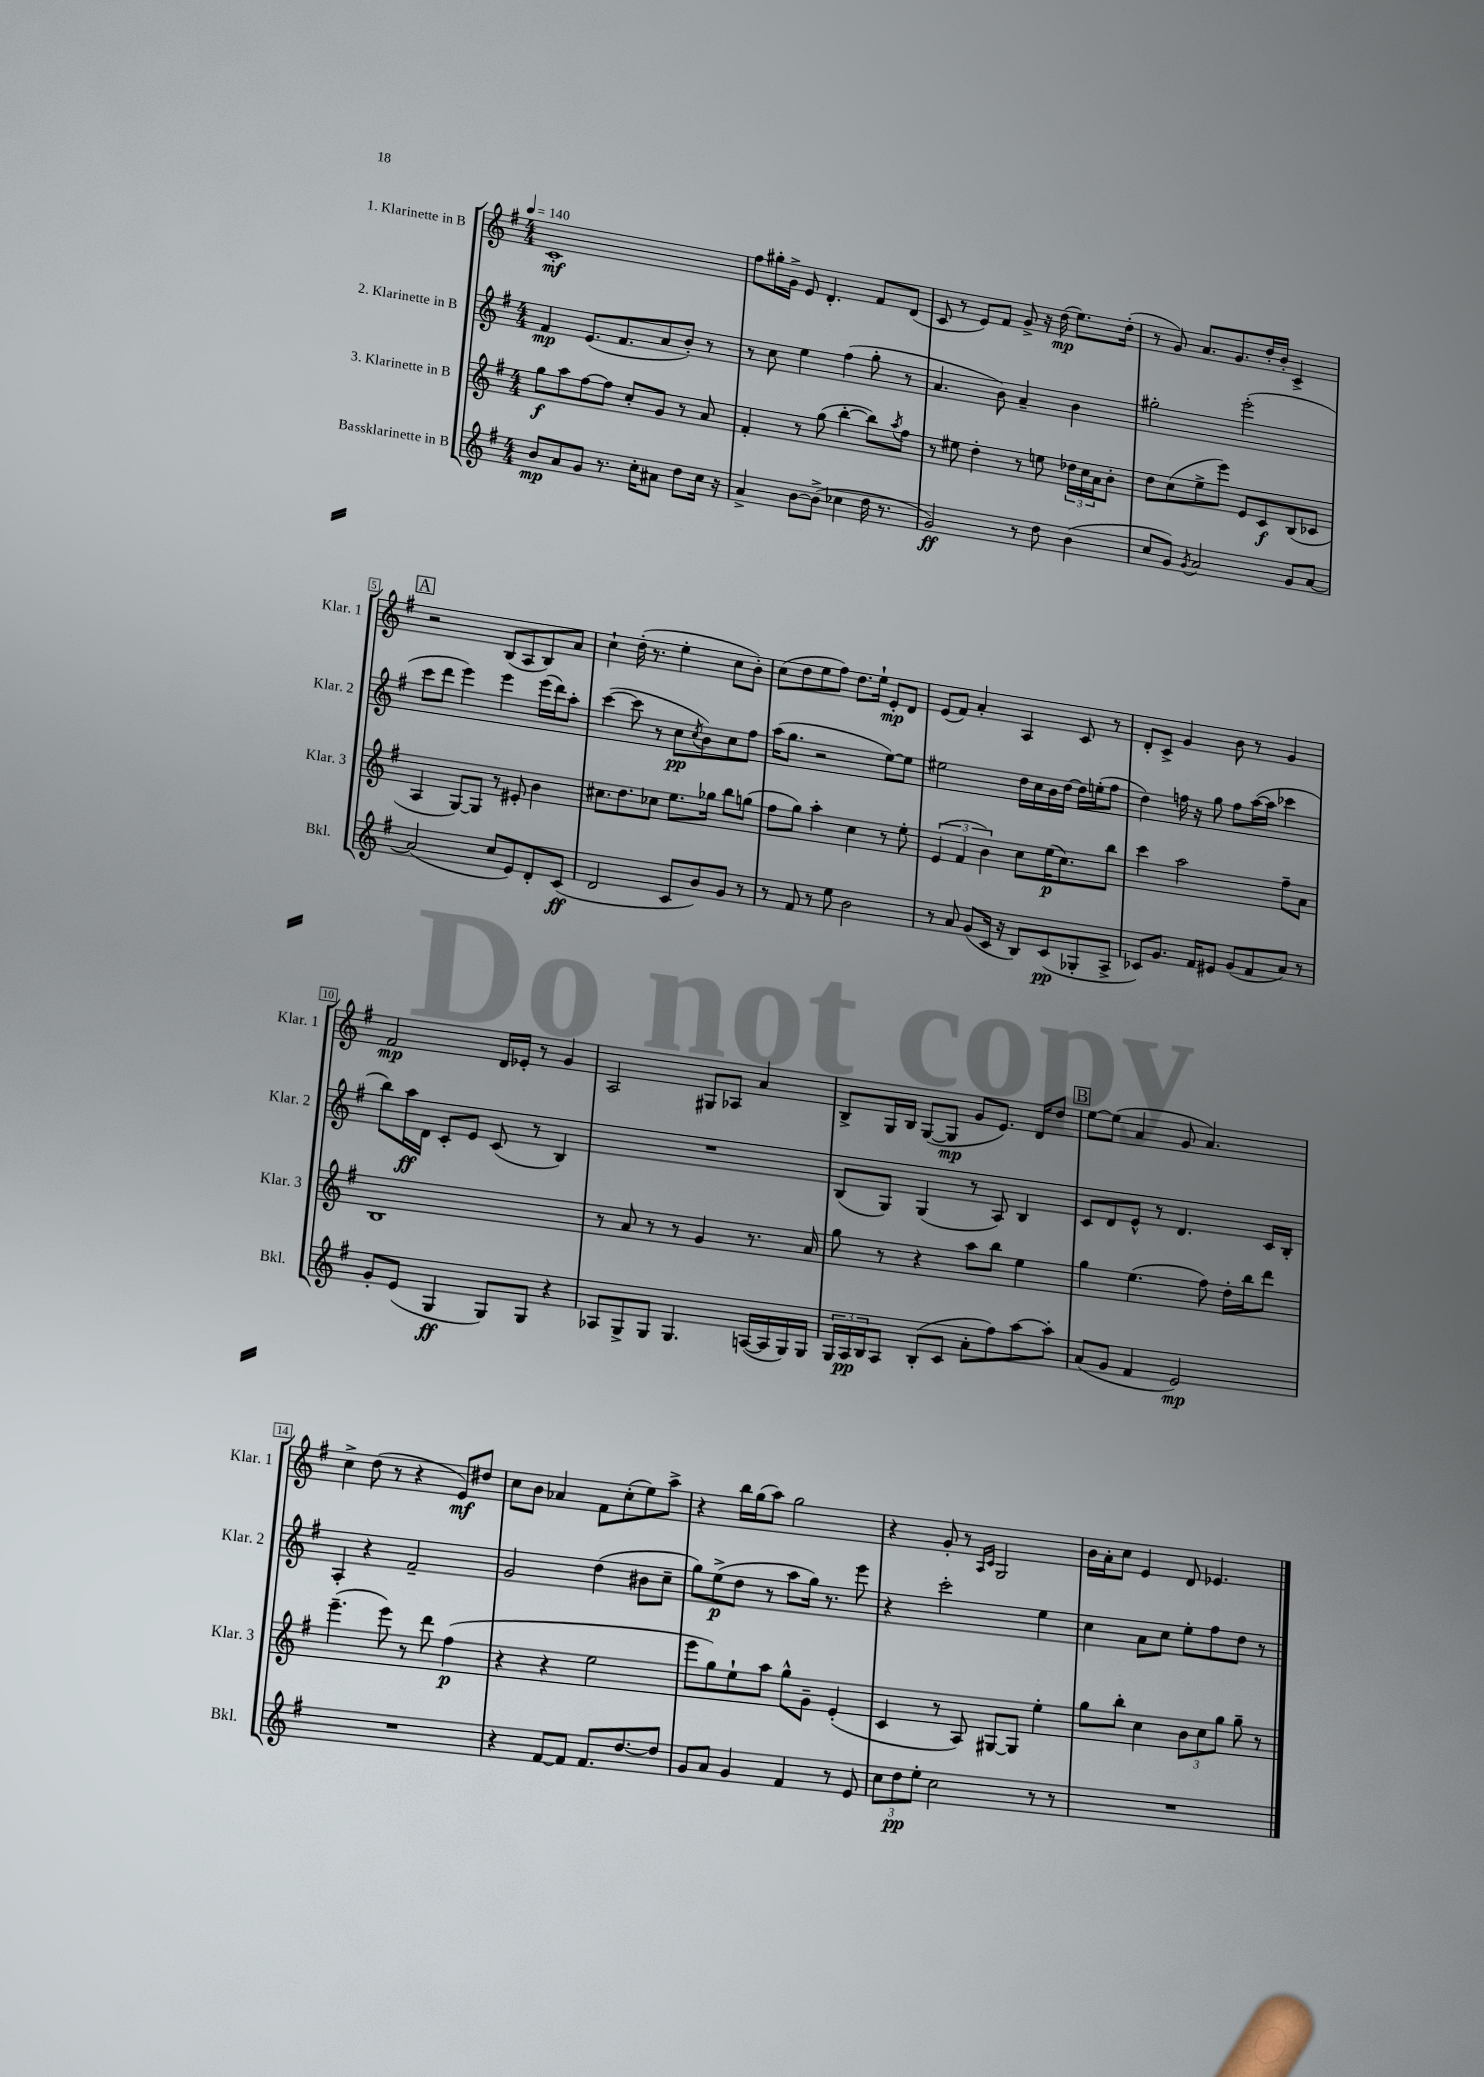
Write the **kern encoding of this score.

**kern	**kern	**kern	**kern
*staff4	*staff3	*staff2	*staff1
*clefG2	*clefG2	*clefG2	*clefG2
*k[f#]	*k[f#]	*k[f#]	*k[f#]
*M4/4	*M4/4	*M4/4	*M4/4
*MM140	*MM140	*MM140	*MM140
8b	8gg	4f#	1c'
8a	8aa	.	.
8g	[8ff#	(8.e	.
8.r	8ff#]	.	.
.	.	8.f#	.
.	8cc'	.	.
16cc'	.	.	.
8a#	8g	8a	.
8dd	8r	8b')	.
16cc	8a	8r	.
16r	.	.	.
=	=	=	=
4a^	4f#'	8r	8ff#
.	.	8cc	16gg#'
.	.	.	16g^
[8b	8r	4ee	8e
(8b^]	(8gg	.	4.d'
4cc-	[4bb'	(4ff#	.
16dd	8bb])	8gg'	8f#
8.r	.	.	.
.	8qaa	.	.
.	8ff#	8r	(8d
=	=	=	=
2g)	8r	4.a	8c
.	8ee#	.	8r
.	4dd'	.	8e)
.	.	8b)	8f#
8r	8r	4a~	8g^
8dd	8ee	.	16r
.	.	.	(16dd
(4b	24dd-	4b	8.ee)
.	24cc	.	.
.	24a	.	.
.	8b'	.	.
.	.	.	(16dd'
=	=	=	=
8cc	8dd	2gg#'	8r
8g)	(8cc	.	8g)
8qg	.	.	.
2a	8ee^	.	8.a
.	8eee)	.	.
.	.	.	8.g
.	8e	(2eee'	.
.	8c	.	16dd'
.	.	.	16b'
8g	(8B	.	4c^
[8a	8c-	.	.
=	=	=	=
(2a]	4A	8ccc	2r
.	.	8ddd	.
.	[8G)	4eee)	.
.	8G]	.	.
8cc	8r	4eee	(8B
8e)	8e#'	.	8A
8d'	4b	(16eee	8B)
.	.	16ddd)	.
(8c	.	8aa'	8a
=	=	=	=
2d	8.cc#	([4ccc	4cc`
.	8.dd	.	.
.	.	8ccc]	(16dd'
.	.	.	8.r
.	8cc-	8r	.
8c	8.ee	8cc	4ee'
.	.	8qcc	.
8b)	.	8b)	.
.	16gg-	.	.
8g	8bb	8cc	8cc
8r	(8gg	8ff#	8b')
=	=	=	=
8r	8ff#	(16aa	(8cc
.	.	8.gg	.
8f#	8gg)	.	8dd
8r	4aa'	2r	8ee
8ee	.	.	8ff#)
2b	4cc	.	8.dd
.	.	.	16ee`
.	8r	[8ee)	8e'
.	8ee'	8ee]	8d
=	=	=	=
8r	(6e	2ee#	(8e
8a	.	.	8f#)
.	6f#	.	.
(8g	.	.	4a'
.	6b)	.	.
16c	.	.	.
16r	.	.	.
8B)	8cc	16dd	4A
.	.	16cc	.
(8c	(16ee	16b	.
.	8.cc)	[16dd	.
8G-'	.	16dd]	8c
.	.	(16ee'	.
8A^	8bb	8ff#	8r
=	=	=	=
8c-)	4ccc	4dd)	8d'
8.g	.	.	8c^
.	2aa	16ff	4g
16f#	.	16r	.
8e#	.	8gg	.
(8g	.	8ff	8b
8f#	.	([16aa	8r
.	.	16aa]	.
8a)	8ff#~	4ccc-	4g
8r	8a	.	.
=	=	=	=
8g'	1B	8bb)	2f#
(8e	.	16aa	.
.	.	16d	.
4G	.	8c'	.
.	.	8e	.
8G)	.	(8c	16d
.	.	.	16e-'
8G	.	8r	8r
4r	.	4B)	4g
=	=	=	=
8A-	8r	1r	2A
8G^	8a	.	.
8G	8r	.	.
4.G	8r	.	.
.	4g	.	8G#
.	.	.	8A-
([16A	8.r	.	4a
16A]	.	.	.
16G)	.	.	.
16G	16a	.	.
=	=	=	=
24G	8gg	(8B	8B^
24A	.	.	.
24B	.	.	.
8A	8r	8G)	16G
.	.	.	16B
(8B'	4r	(4G	([8G
8c	.	.	8G]
8a'	8aa	8r	8g
8ff#)	8bb	8A)	8.e)
[8aa	4ee	4B	.
.	.	.	16d
8aa']	.	.	8dd
=	=	=	=
(8a	4gg	8c	[8ee
8g	.	8d	(8ee]
4f#	(4.ee	8e^^	4a
.	.	8r	.
2e)	.	4.d	8g
.	8ff#)	.	4.a)
.	16dd'	.	.
.	16bb	.	.
.	8ddd	16c	.
.	.	16B'	.
=	=	=	=
1r	(4.eee~	4A'	4cc^
.	.	4r	(8dd
.	8eee)	.	8r
.	8r	2f#~	4r
.	8ddd	.	.
.	(4ff#	.	8e)
.	.	.	8dd#
=	=	=	=
4r	4r	2g	8cc
.	.	.	8b
[8f#	4r	.	4a-
8f#]	.	.	.
8.f#	2ee	(4dd	8f#
.	.	.	(8cc'
[8.dd	.	.	.
.	.	8b#	8ee)
8dd]	.	8cc~	8aa^
=	=	=	=
8g	8eee	8gg)	4r
8a	8gg)	(8ee^	.
4g	8ee`	8dd	16bb
.	.	.	(16gg
.	8aa	8r	8aa)
4f#	8gg^^	8aa	2gg
.	8g~	16gg)	.
.	.	8.r	.
8r	(4e'	.	.
8e	.	8eee	.
=	=	=	=
12cc	4c	4r	4r
12dd	.	.	.
12ee'	.	.	.
2cc	8r	2ccc'	8g'
.	8A)	.	8r
.	.	.	16qqA
.	.	.	16qqc
.	[8G#	.	2G
.	8G#]	.	.
8r	4ee'	4ee	.
8r	.	.	.
=	=	=	=
1r	8gg	4cc	16b
.	.	.	16a'
.	8bb'	.	8cc
.	4cc	8a	4e
.	.	8cc	.
.	12b	8ee'	8d
.	12cc	.	.
.	.	8ff#	4.e-
.	12gg	.	.
.	8gg~	8dd	.
.	8r	8r	.
==	==	==	==
*-	*-	*-	*-
